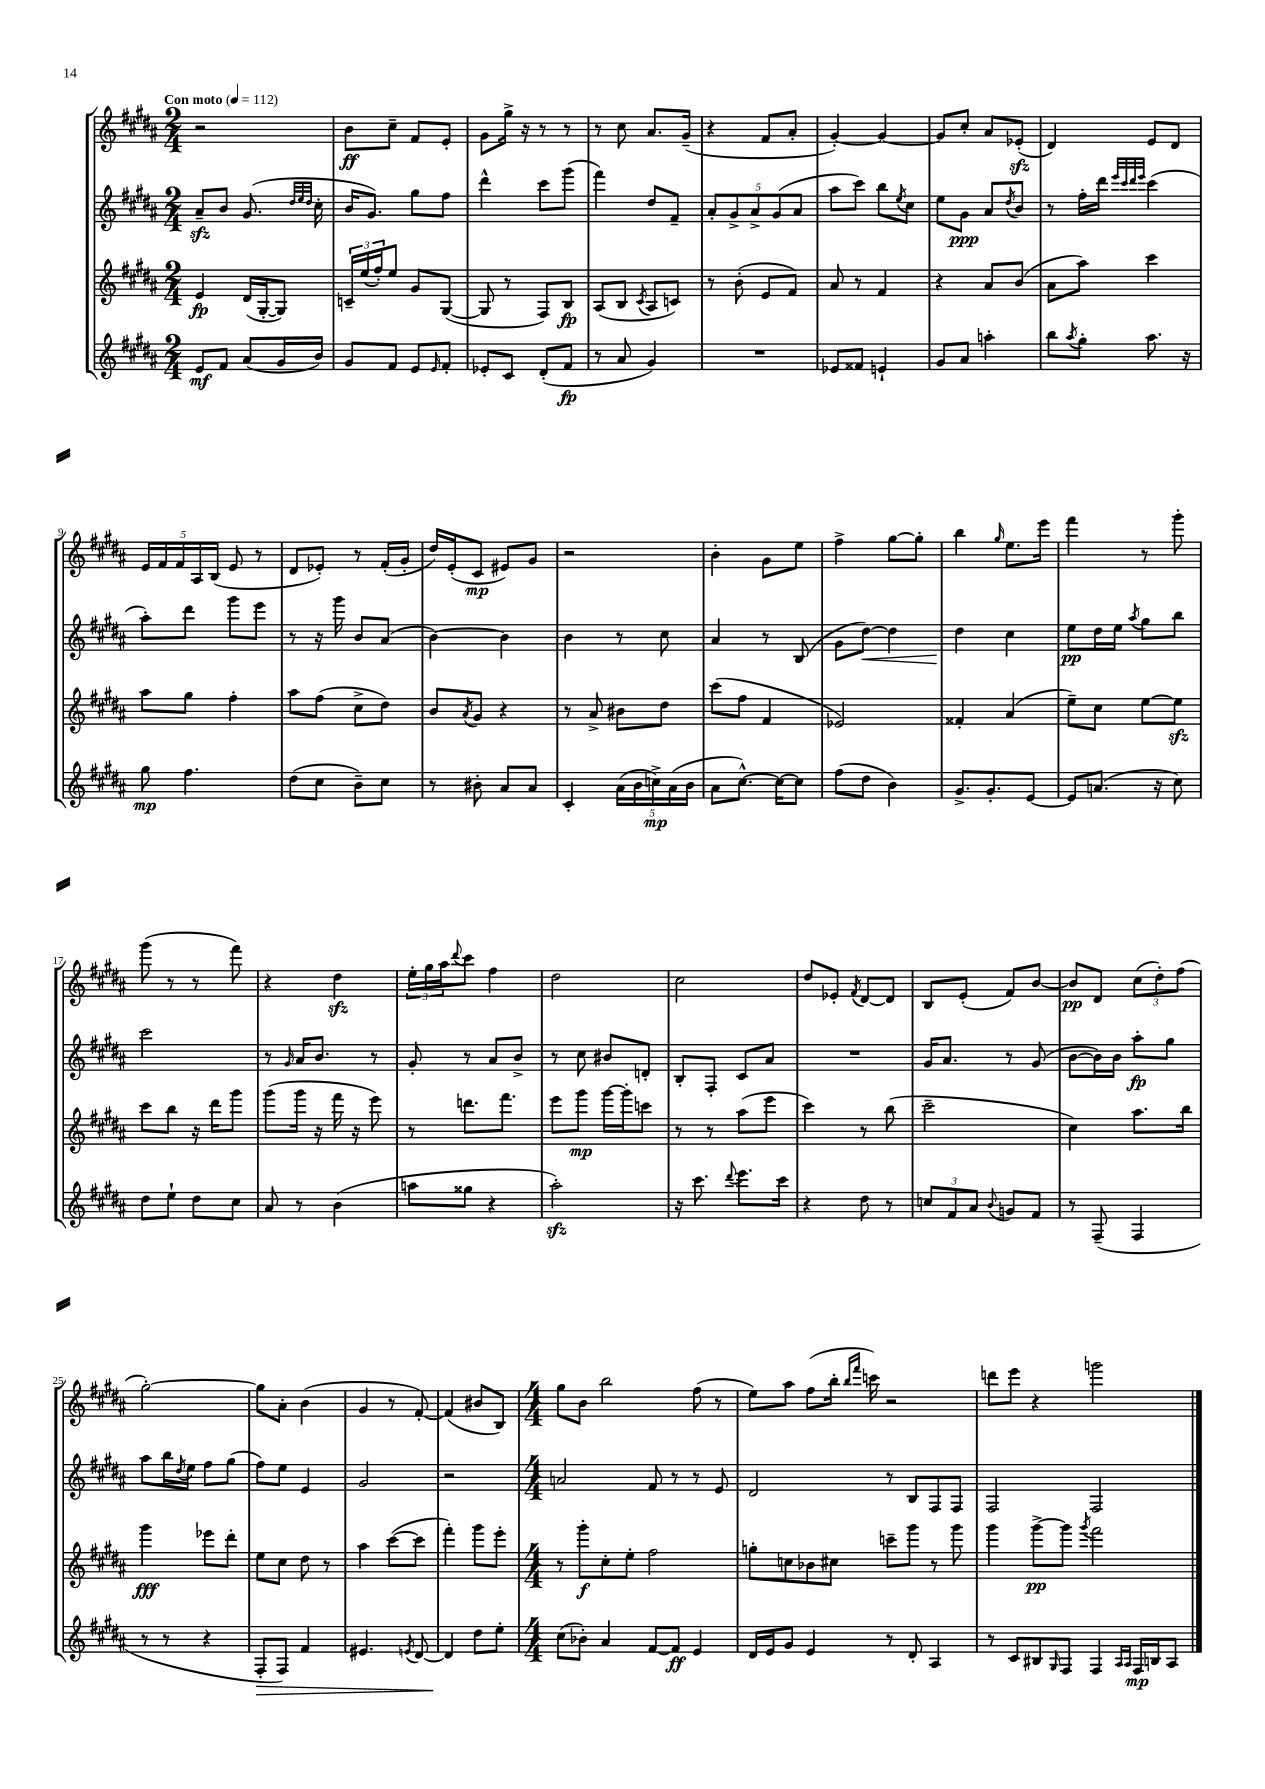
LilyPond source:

<<
\new StaffGroup <<
\new Staff = "s0" {
    \clef treble \key b \major \numericTimeSignature \time 2/4 \tempo "Con moto" 4 = 112
    r2 |
    b'8\ff cis''8-- fis'8 e'8-. |
    gis'8 gis''16-> r16 r8 r8 |
    r8 cis''8 ais'8. gis'16--( |
    r4 fis'8 ais'8-. |
    gis'4~-.) gis'4~ |
    gis'8 cis''8-. ais'8 ees'8-.\sfz( |
    dis'4) e'8 dis'8 |
    \tuplet 5/4 { e'16 fis'16 fis'16 ais16 b16( } e'8 r8 |
    dis'8 ees'8-.) r8 fis'16-.( gis'16-. |
    dis''16) e'16-.( cis'8\mp eis'8) gis'8 |
    r2 |
    b'4-. gis'8 e''8 |
    fis''4-> gis''8~ gis''8-. |
    b''4 \grace { gis''16 } e''8. e'''16 |
    fis'''4 r8 gis'''8-. |
    gis'''8( r8 r8 fis'''8) |
    r4 dis''4\sfz |
    \tuplet 3/2 { e''16-. gis''16 ais''16 } \appoggiatura { dis'''8 } cis'''8 fis''4 |
    dis''2 |
    cis''2 |
    dis''8 ees'8-. \acciaccatura { fis'8 } dis'8~ dis'8 |
    b8 e'8-.( fis'8) b'8~ |
    b'8\pp dis'8 \tuplet 3/2 { cis''8( dis''8-.) fis''8( } |
    gis''2~-.) |
    gis''8 ais'8-. b'4( |
    gis'4 r8 fis'8~-.) |
    fis'4( bis'8 b8) |
    \numericTimeSignature \time 4/4 gis''8 b'8 b''2 fis''8( r8 |
    e''8) ais''8 fis''8( b''16-. \grace { b''16 fis'''16 } c'''16) r2 |
    d'''8 e'''8 r4 g'''2 \bar "|." |
}
\new Staff = "s1" {
    \clef treble \key b \major \numericTimeSignature \time 2/4
    ais'8--\sfz b'8 gis'8.( \grace { dis''32 e''32 dis''32 } cis''16-. |
    b'16 gis'8.) gis''8 fis''8 |
    dis'''4-^ cis'''8 gis'''8( |
    fis'''4) dis''8 fis'8-- |
    \tuplet 5/4 { ais'8-. gis'8-> ais'8-> gis'8( ais'8 } |
    ais''8 cis'''8) b''8 \acciaccatura { e''8 } cis''8 |
    e''8 gis'8\ppp ais'8 \acciaccatura { dis''8 } b'8 |
    r8 fis''16-. dis'''16 \grace { e'''32 cis'''32 dis'''32 e'''32 } cis'''4( |
    ais''8-.) dis'''8 gis'''8 e'''8 |
    r8 r16 gis'''16 b'8 ais'8( |
    b'4~) b'4 |
    b'4 r8 cis''8 |
    ais'4 r8 b8( |
    gis'8 dis''8~\<) dis''4 |
    dis''4\! cis''4 |
    e''8\pp dis''16 e''16 \acciaccatura { ais''8 } gis''8 b''8 |
    cis'''2 |
    r8 \grace { gis'16 } ais'16 b'8. r8 |
    gis'8-. r8 ais'8 b'8-> |
    r8 cis''8 bis'8 d'8-. |
    b8-. fis8-. cis'8 ais'8 |
    R2 |
    gis'16 ais'8. r8 gis'8( |
    b'8~ b'16) b'16 ais''8-.\fp gis''8 |
    ais''8 b''16 \acciaccatura { dis''8 } e''16 fis''8 gis''8( |
    fis''8) e''8 e'4 |
    gis'2 |
    r2 |
    \numericTimeSignature \time 4/4 a'2 fis'8 r8 r8 e'8 |
    dis'2 r8 b8 fis8 fis8 |
    fis2 fis2 \bar "|." |
}
\new Staff = "s2" {
    \clef treble \key b \major \numericTimeSignature \time 2/4
    e'4\fp dis'16( gis16~-. gis8) |
    \tuplet 3/2 { c'16-- e''16( fis''16-.) } e''8 gis'8 gis8~( |
    gis8 r8 fis8) b8\fp |
    ais8( b8 \acciaccatura { cis'8 } ais8 c'8) |
    r8 b'8-.( e'8 fis'8) |
    ais'8 r8 fis'4 |
    r4 ais'8 b'8( |
    ais'8 ais''8) cis'''4 |
    ais''8 gis''8 fis''4-. |
    ais''8 fis''8( cis''8-> dis''8) |
    b'8 \acciaccatura { ais'8 } gis'8 r4 |
    r8 ais'8-> bis'8 dis''8 |
    cis'''8( fis''8 fis'4 |
    ees'2) |
    fisis'4-. ais'4( |
    e''8--) cis''8 e''8~ e''8\sfz |
    cis'''8 b''8 r16 dis'''16 gis'''8 |
    gis'''8( gis'''16 r16 fis'''16 r16 e'''8) |
    r8 d'''8. fis'''8. |
    e'''8 gis'''8\mp gis'''16~ gis'''16-. c'''8 |
    r8 r8 ais''8( e'''8 |
    cis'''4) r8 b''8( |
    cis'''2-- |
    cis''4) ais''8. b''16 |
    gis'''4\fff ees'''8 dis'''8-. |
    e''8 cis''8 dis''8 r8 |
    ais''4 cis'''8~( cis'''8 |
    fis'''4-.) gis'''8 e'''8-. |
    \numericTimeSignature \time 4/4 r8 gis'''8-.\f cis''8-. e''8-. fis''2 |
    g''8-. c''8 bes'8 cis''8 c'''8-- gis'''8 r8 gis'''8 |
    gis'''4 gis'''8~->\pp gis'''8 \acciaccatura { gis'''8 } fis'''2 \bar "|." |
}
\new Staff = "s3" {
    \clef treble \key b \major \numericTimeSignature \time 2/4
    e'8\mf fis'8 ais'8( gis'16 b'16) |
    gis'8 fis'8 e'8 \grace { e'16 } fis'8-. |
    ees'8-. cis'8 dis'8-.( fis'8\fp |
    r8 ais'8 gis'4) |
    R2 |
    ees'8 fisis'8 e'4-! |
    gis'8 ais'8 a''4-. |
    b''8 \acciaccatura { ais''8 } gis''8-. ais''8. r16 |
    gis''8\mp fis''4. |
    dis''8( cis''8 b'8--) cis''8 |
    r8 bis'8-. ais'8 ais'8 |
    cis'4-. \tuplet 5/4 { ais'16( b'16 c''16->\mp) ais'16( b'16 } |
    ais'8 cis''8.~-^) cis''16~ cis''8 |
    fis''8( dis''8 b'4) |
    gis'8.-> gis'8.-. e'8~ |
    e'8 a'8.( r16 cis''8) |
    dis''8 e''8-! dis''8 cis''8 |
    ais'8 r8 b'4( |
    a''8 gisis''8 r4 |
    ais''2-.\sfz) |
    r16 cis'''8. \appoggiatura { dis'''8 } e'''8. cis'''16 |
    r4 dis''8 r8 |
    \tuplet 3/2 { c''8 fis'8 ais'8 } \appoggiatura { b'8 } g'8 fis'8 |
    r8 fis8--( fis4 |
    r8 r8 r4 |
    fis8-.\> fis8) fis'4 |
    eis'4. \acciaccatura { e'8 } dis'8~ |
    dis'4\! dis''8 e''8-. |
    \numericTimeSignature \time 4/4 cis''8( bes'8-.) ais'4 fis'8~ fis'8\ff e'4 |
    dis'16 e'16 gis'8 e'4 r8 dis'8-. ais4 |
    r8 cis'8 bis8 \grace { gis16 } fis8 fis4 \grace { ais16 ais16 } fis16\mp b16 ais8 \bar "|." |
}
>>
>>
